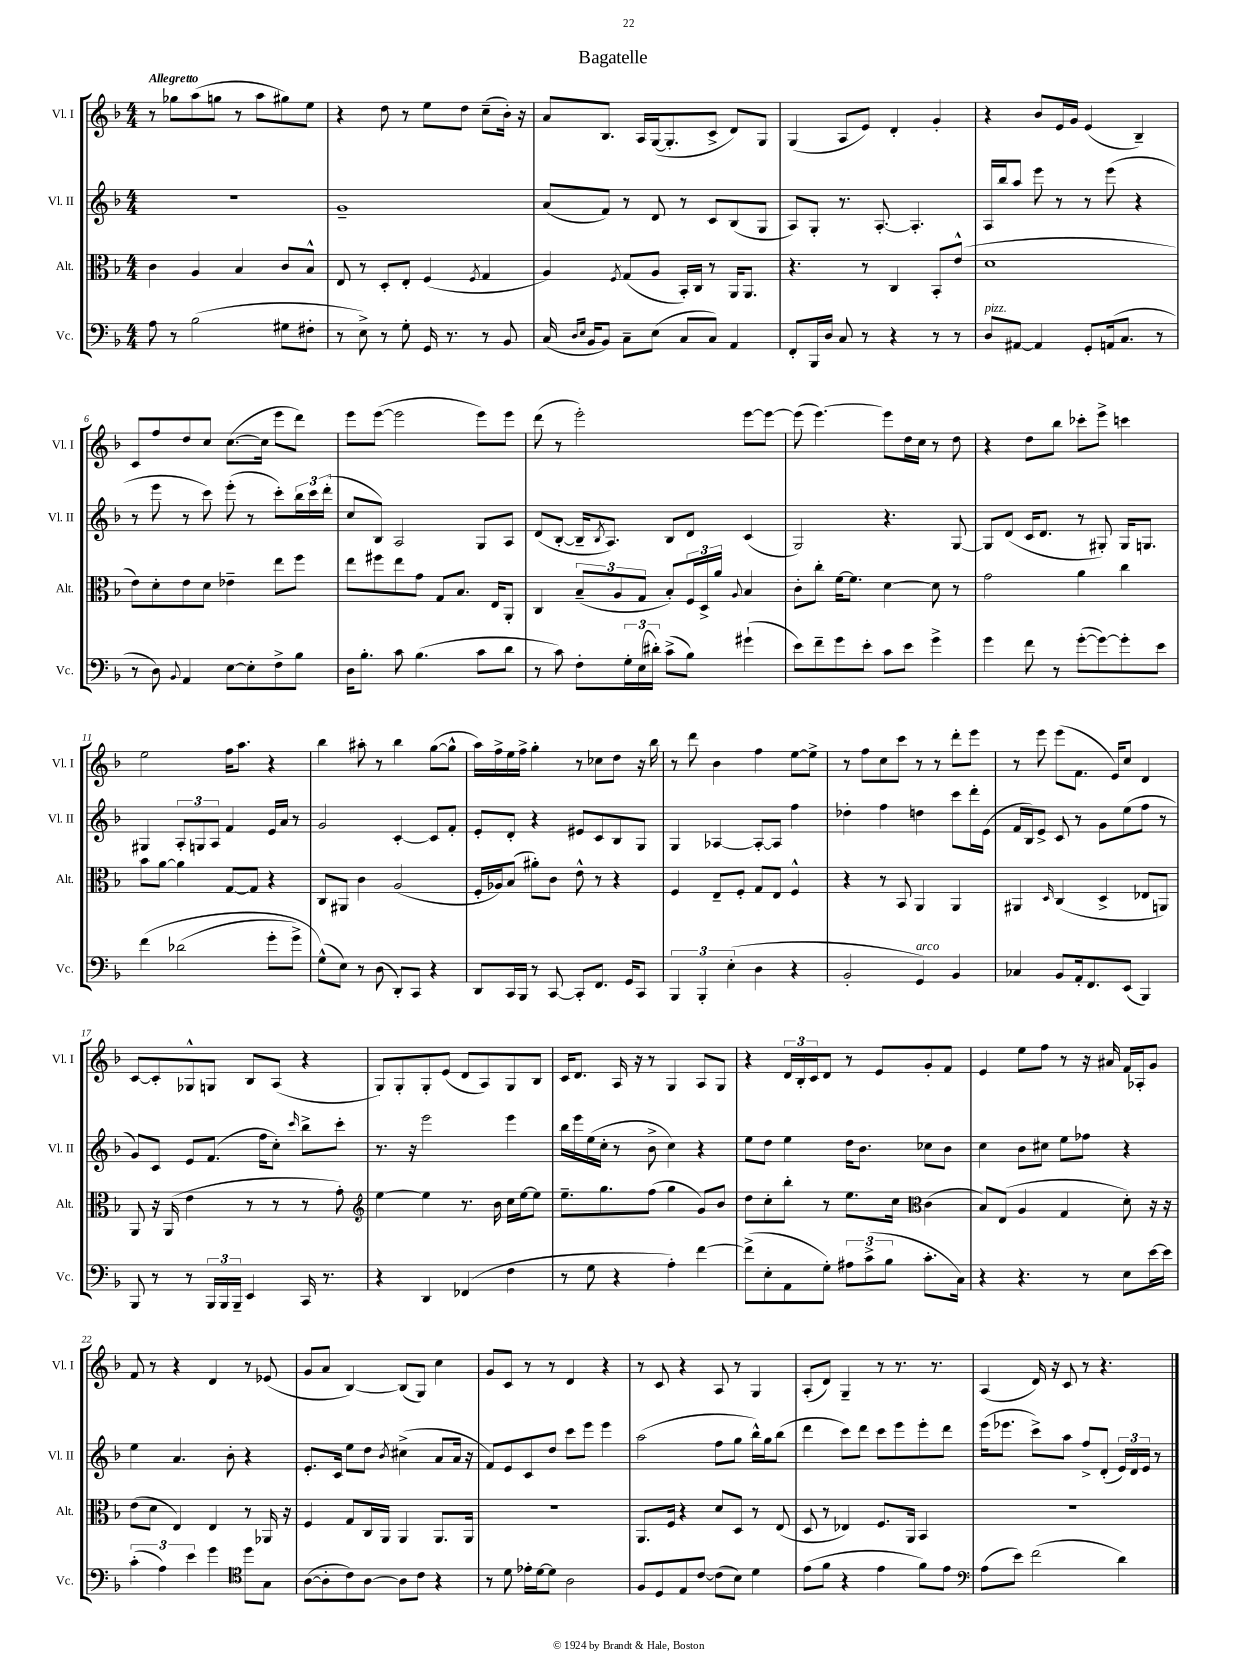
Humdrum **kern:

**kern	**kern	**kern	**kern
*staff4	*staff3	*staff2	*staff1
*clefF4	*clefC3	*clefG2	*clefG2
*k[b-]	*k[b-]	*k[b-]	*k[b-]
*M4/4	*M4/4	*M4/4	*M4/4
8A	4c	1r	8r
8r	.	.	8gg-
(2B-	4A	.	(8aa
.	.	.	8gg
.	4B-	.	8r
.	.	.	8aa
8G#	8c	.	8gg#)
8F#'	8B-^^	.	8ee
=	=	=	=
8r	8E	1g~	4r
8E^)	8r	.	.
8r	8D'	.	8dd
8G'	8E'	.	8r
16GG	(4F	.	8ee
8.r	.	.	.
.	.	.	8dd
.	8qF	.	.
8r	4G	.	(8cc~
8BB-	.	.	16b-')
.	.	.	16r
=	=	=	=
(16C	4A)	(8a	8a
16qqD	.	.	.
16qqE	.	.	.
16BB-	.	.	.
8BB-)	.	8f)	8.B-
.	8qF	.	.
8C~	(8G	8r	.
.	.	.	16A
(8E	8A	8d	([16G
.	.	.	8.G']
8C	16BB-')	8r	.
.	16C	.	.
8C)	8r	8c	8c^
4AA	16AA	(8B-	8d)
.	8.AA	.	.
.	.	8G	8G
=	=	=	=
8FF'	4.r	8A)	(4G
16BBB-	.	8G'	.
16D	.	.	.
8C	.	8.r	8A
8r	8r	.	8e)
.	.	[8.A'	.
4r	4C	.	4d'
.	.	4.A']	.
8r	8BB-'	.	4g'
8r	(8e^^	.	.
=	=	=	=
8D	1d	16A	4r
.	.	16bb-	.
[8AA#	.	8aa	.
4AA#]	.	8eee	8b-
.	.	8r	16e
.	.	.	16g
8GG'	.	8r	(4e
(16AA	.	(8eee	.
8.C	.	.	.
.	.	4r	4B-~)
8r	.	.	.
=	=	=	=
8r	8e)	8r	8c
8D)	8d'	8eee	8ff
8qqBB-	.	.	.
4AA	8e	8r	8dd
.	8d	8ccc)	8cc
[8E	4e-~	(8eee'	([8.cc
8E']	.	8r	.
.	.	.	16cc]
8F^	8ee	8ccc')	8eee
8B-	8ff	24bb-	8ddd)
.	.	24ccc	.
.	.	(24ddd'	.
=	=	=	=
16D	8ee	8cc	8eee
8.B-'	.	.	.
.	8ff#	8B-)	([8eee
8c	8ee	2A	2eee]
(4.B-	8g	.	.
.	8G	.	.
.	8.B-	.	.
8c	.	8G	8eee)
.	16E	.	.
8d	8AA'	8A	8eee
=	=	=	=
8r	4C	(8d	(8ddd
8c)	.	[8B-'	8r
8F'	(12B-~	16B-~]	2eee')
.	.	8qB-	.
.	.	8.A)	.
.	12A	.	.
24G'	.	.	.
(24E	12G	.	.
24d#')	.	.	.
(8c^	8B-')	8B-	.
8B-)	24F	8d	.
.	24D^	.	.
.	24a	.	.
.	8qqA	.	.
(4g#`	4B-	(4c	[8eee
.	.	.	8eee_
=	=	=	=
8e)	8c'	2G)	(8eee]
8f~	8cc'	.	[4.eee)
8g	[16f	.	.
.	8.f]	.	.
8e'	.	.	.
8c	[4d	4.r	8eee]
8e	.	.	16dd
.	.	.	16cc
4g^	8d]	.	8r
.	8r	[8G	8dd
=	=	=	=
4g	2g	8G]	4r
.	.	(8d	.
8f	.	16c	8dd
.	.	8.d	.
8r	.	.	8bb-
([8g'	4a	8r	8ccc-'
8g_)	.	8G#')	8eee^
8g']	4cc	16G#	4ccc
.	.	8.G	.
8e	.	.	.
=	=	=	=
&(4f	8b-	4G#	2ee
.	[8a	.	.
(2d-	4a]	12A'	.
.	.	12G	.
.	.	12A	.
.	[8G	4f	16ff
.	.	.	8.aa
.	8G]	.	.
8g'	4r	16e	4r
.	.	16a	.
8g^)	.	8r	.
=	=	=	=
(8G^^&)	8C	2g	4bb-
8E)	8AA#	.	.
8r	4c	.	8aa#'
(8D	.	.	8r
8DD')	(2A	[4c'	4bb-
8CC	.	.	.
4r	.	8c]	([8gg
.	.	8f'	8gg^^]
=	=	=	=
8DD	16F'	8e'	16aa)
.	16A-)	.	16ff^
16CC	(8B-	8d'	16ee
16BBB-	.	.	16ff^
8r	8a#')	4r	4gg'
[8CC	8c	.	.
8CC']	8e^^	8e#	8r
8.FF	8r	8c	8cc-
.	4r	8B-	8dd
16GG	.	.	.
8CC	.	8G	16r
.	.	.	16bb-
=	=	=	=
6BBB-	4F	4G	8r
.	.	.	8ddd
6BBB-'	.	.	.
.	8E~	[4A-	4b-
(6E'	.	.	.
.	8F'	.	.
4D	8G	8A-'_	4ff
.	8E	8A-]	.
4r	4F^^	4ff	[8ee
.	.	.	8ee^]
=	=	=	=
2BB-'	4r	4dd-'	8r
.	.	.	8ff
.	8r	4ff	8cc
.	8BB-	.	8ccc
4GG)	4AA	4dd	8r
.	.	.	8r
4BB-	4AA	8ccc	8ddd'
.	.	16ddd'	8eee
.	.	(16e	.
=	=	=	=
4C-	4AA#	16f	8r
.	.	16B-)	.
.	.	8e^	8eee
.	16qqD	.	.
8BB-	(4C	8c	(8eee
16AA'	.	8r	8.f
8.FF	.	.	.
.	4D^	8g	.
.	.	.	16e)
(8EE	.	(8ee	8cc
4BBB-)	8E-	8ff	4d
.	8AA)	8r	.
=	=	=	=
8BBB-	8AA	8g)	[8c
8r	16r	8c	8c']
.	(16AA	.	.
8r	4e	8e	8G-^^
24BBB-	.	(8.f	8G
24BBB-	.	.	.
24BBB-~	.	.	.
4EE	8r	.	8B-
.	.	16ff	.
.	8r	8cc')	(8A
.	.	16qqccc	.
16CC	8r	8bb-^	4r
8.r	.	.	.
.	8g')	8ccc'	.
=	=	=	=
*	*clefG2	*	*
4r	[4ee	8.r	8G)
.	.	.	8G'
.	.	16r	.
4DD	4ee]	2eee	8G'
.	.	.	(8e
(4FF-	8.r	.	8d
.	.	.	8A)
.	16b-	.	.
4F	16cc	4eee	8G
.	[16ee	.	.
.	8ee]	.	8B-
=	=	=	=
8r	8.ee~	16bb-	16c
.	.	16eee	8.d
8G	.	(16ee	.
.	8.gg	16cc'	.
4r	.	8r	16A
.	.	.	16r
.	(8ff	8b-^	8r
4A')	4gg	4cc)	4G
[4f	8g)	4r	8A
.	8b-	.	8G
=	=	=	=
(8f^]	8dd	8ee	4r
8E'	8cc'	8dd	.
8AA	8bb-'	4ee	24d
.	.	.	24B-'
.	.	.	24c
8G')	8r	.	8d
12A#	8.ee	16dd	8r
.	.	8.b-	.
(12c^	.	.	.
.	.	.	8e
12B-	.	.	.
.	16cc	.	.
*	*clefC3	*	*
8.c'	(4c	8cc-	8g'
.	.	8b-	8f
16C)	.	.	.
=	=	=	=
4r	8B-)	4cc	4e
.	(8E	.	.
4.r	4A	8b-	8ee
.	.	8cc#	8ff
.	4G	8ee	8r
8r	.	8ff-	16r
.	.	.	16a#
8E	8d')	4r	16f
.	.	.	16A-'
[16e	16r	.	8g
16e]	16r	.	.
=	=	=	=
(6c'	(8e	4ee	8f
.	8d	.	8r
6A)	.	.	.
.	4E)	4.a	4r
6e	.	.	.
4g	4E	.	4d
.	.	8b-'	.
*clefC4	*	*	*
8dd	8r	4r	8r
8G	16AA-	.	(8e-
.	16r	.	.
=	=	=	=
([8A	4F	8.e'	8g
8A']	.	.	8a
.	.	16c	.
8c)	8G	8ee	[4B-)
[8A	16C	8dd	.
.	16AA	.	.
.	.	8qb-	.
8A]	4AA	(4cc#^	(8B-]
8c	.	.	8G)
4r	8.AA	8a	4cc
.	.	16a	.
.	16AA	16r	.
=	=	=	=
8r	1r	8f)	8g
8d	.	8e	8c
16e-'	.	8c	8r
[16d	.	.	.
8d]	.	8dd	8r
2A	.	8ccc	4d
.	.	8eee	.
.	.	4eee	4r
=	=	=	=
8F	8.AA	(2aa	8r
8D	.	.	8c
.	16F	.	.
8E	4r	.	4r
[8c	.	.	.
(8c]	8d	8ff	8A
8B-)	8D	8gg	8r
4d	8r	16bb-^^)	4G
.	.	16gg	.
.	(8E	(8bb-	.
=	=	=	=
(8e	8D	4ddd	(8A'
8f	8r	.	8d)
4r	4E-)	8ccc)	4G~
.	.	8ddd	.
4e	8.F	8ccc	8r
.	.	8eee	8.r
.	16AA	.	.
8f)	4BB-	8eee'	.
.	.	.	8.r
8e	.	8ddd	.
=	=	=	=
*clefF4	*	*	*
(8A	1r	(16eee	(4A
.	.	8.eee-	.
8e)	.	.	.
(2f	.	8ccc^)	16d)
.	.	.	16r
.	.	8aa	8c
.	.	8ff^	8r
.	.	(8d'	4.r
4d)	.	24e)	.
.	.	24d	.
.	.	24e	.
.	.	8r	.
==	==	==	==
*-	*-	*-	*-
